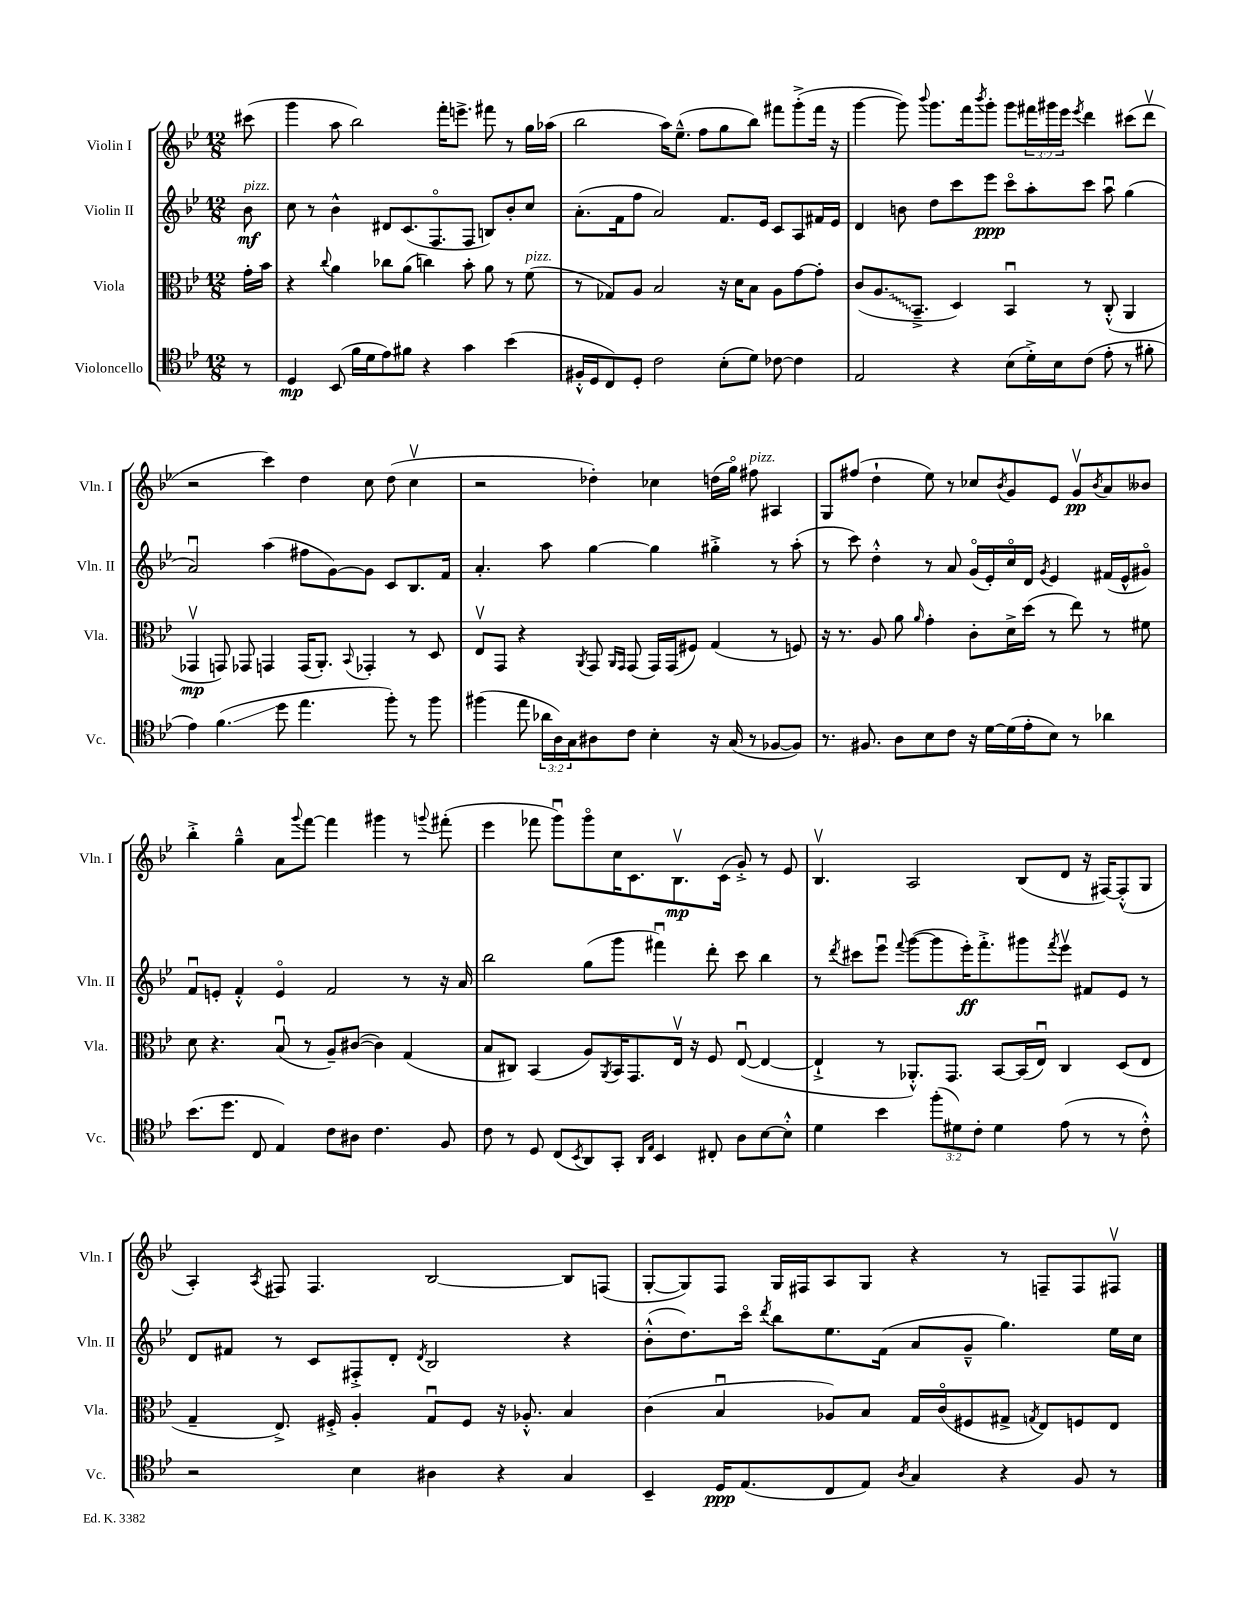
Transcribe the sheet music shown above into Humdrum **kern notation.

**kern	**kern	**kern	**kern
*staff4	*staff3	*staff2	*staff1
*clefC4	*clefC3	*clefG2	*clefG2
*k[b-e-]	*k[b-e-]	*k[b-e-]	*k[b-e-]
*M12/8	*M12/8	*M12/8	*M12/8
8r	16g'	8b-	(8ccc#
.	16b-	.	.
=	=	=	=
4D	4r	8cc	4ggg
.	.	8r	.
.	8qqcc	.	.
(8BB-	4a	4b-^^	8aa
16f	.	.	2bb-)
16d	.	.	.
8e-)	8cc-	8d#	.
8f#	(8a	(8.c	.
4r	4cc)	.	.
.	.	8.Fo	.
.	.	.	16fff'
.	.	.	8.eee^
4g	8b-'	8F	.
.	8a	8B)	8fff#
(4b-	8r	8b-'	8r
.	(8f	8cc	16gg
.	.	.	(16aa-
=	=	=	=
16F#'^^	8r	(8.a'	2bb-
16D	.	.	.
8C)	8G-)	.	.
.	.	16f	.
8D'	8A	8ff	.
2c	2B-	2a)	.
.	.	.	16aa)
.	.	.	(8.ee-~^^
.	.	.	8ff
(8B-'	16r	8.f	8gg
.	16d	.	.
8d)	8B-	.	8bb-)
.	.	16e-	.
[8c-	8A	8c	8fff#
4c-]	[8g	8A	(8ggg'^
.	8g']	16f#	16fff#
.	.	16e-	16r
=	=	=	=
2E-	(8c	4d	[4ggg
.	8.A	.	.
.	.	8b	8ggg])
.	8.BB-~^	.	.
.	.	.	8qqbbb-
.	.	8dd	8.ggg
4r	4D)	8ccc	.
.	.	.	16fff
.	.	.	8qbbb-
.	.	8eee-	8ggg'
(8B-	4BB-u	8ccco	8ggg
16d'^)	.	8aa'	24fff#
.	.	.	24ggg#
16B-	.	.	.
.	.	.	24eee-
.	.	.	8qeee-
(8c	8r	8ccc	4ddd
8e-'	(8C'^^	8aau	.
8r	4AA	(4gg	(8ccc#
8f#'	.	.	8dddv
=	=	=	=
4e-)	4GG-v	2au)	2r
(4.f	8GG)	.	.
.	8GG-	.	.
.	4GG	(4aa	4ccc)
8dd	.	.	.
4.ee-	(16GG	8ff#	4dd
.	8.AA')	.	.
.	.	[8g)	.
.	8qqBB-	.	.
.	4GG-'	8g]	8cc
8ff')	.	8c	(8dd
8r	8r	8.B-	4ccv
8ff	8D	.	.
.	.	16f	.
=	=	=	=
(4ff#	8E-v	4.a'	2r
.	8GG	.	.
8ee-	4r	.	.
24a-	.	8aa	.
24A)	.	.	.
24G	.	.	.
.	8qAA	.	.
8A#	8GG	[4gg	4dd-')
.	16qqAA	.	.
.	16qqGG	.	.
8c	(8GG	.	.
4B-'	16GG)	4gg]	4cc-
.	(16GG	.	.
.	8F#)	.	.
16r	(4G	4gg#'^	(16dd
(16G	.	.	16ggo)
8r	.	.	8ff#
[8F-	8r	8r	4A#
8F-])	8F)	(8aa'	.
=	=	=	=
8.r	16r	8r	8G
.	8.r	.	.
.	.	8ccc)	(8ff#
8.F#	.	.	.
.	8A	4dd'^^	4dd`
8A	8a	.	.
.	16qqa	.	.
8B-	4g'	8r	8ee-)
8c	.	8a	8r
16r	8c'	(16go	8cc-
[16d	.	16e-')	.
.	.	.	8qb-
(16d]	16d^	16cco	8g
16e-'	(16dd	16d	.
.	.	8qg	.
8B-)	8r	4e-	8e-
8r	8ee-)	.	8gv
.	.	.	8qb-
4a-	8r	(16f#	8a
.	.	16e-^^	.
.	8f#	8g#o)	8b--
=	=	=	=
(8.b-	8d	8fu	4bb-'^
.	4.r	8e'	.
8.dd	.	.	.
.	.	4f'^^	4gg~^^
8C	.	.	.
4E-)	(8B-u	4eo	8a
.	.	.	8qqggg
.	8r	.	[8fff
8c	8A~)	2f	4fff]
8A#	([8c#	.	.
4.c	4c#])	.	4ggg#
.	(4G	8r	8r
.	.	.	8qqggg
8F	.	16r	(8fff#'
.	.	16a	.
=	=	=	=
8c	8B-	2bb-	4eee-
8r	8C#)	.	.
8D	(4BB-	.	8fff-
(8C	.	.	8gggu)
8qBB-	.	.	.
8AA)	8A)	(8gg	8gggo
.	8qAA	.	.
8GG'	16BB-	8ggg	16cc
.	8.GG	.	8.c
16qqAA	.	.	.
16qqE-	.	.	.
4BB-	.	4fff#u)	.
.	16E-v	.	8.B-v
.	16r	.	.
8C#'	8F	8ddd'	.
.	.	.	(16c
8A	([8E-u	8ccc	8g'^)
[8B-	4E-_	4bb-	8r
8B-'^^]	.	.	8e-
=	=	=	=
4d	4E-`^]	8r	4.B-v
.	.	8qddd	.
.	.	8ccc#	.
4b-	8r	8eee-u	.
.	.	8qqfff	.
.	8.AA-'^^)	([8ggg	2A
(12ff'	.	8ggg]	.
.	8.GG	.	.
12d#)	.	.	.
.	.	16eee-')	.
12c'	.	.	.
.	.	8.fff'^	.
4d#	[8BB-	.	.
.	(16BB-]	8ggg#	(8B-
.	16E-u)	.	.
.	.	8qfff	.
(8e-	4C	8eee-v	8d
8r	.	8f#	16r
.	.	.	[16F#)
8r	(8D	8e-	(8F#'^^]
8c'^^)	8E-	8r	8G
=	=	=	=
2r	4G~	8d	4A')
.	.	8f#	.
.	.	.	8qA
.	8.E-^)	8r	8F#
.	.	8c	4.F#
.	16F#'^	.	.
4B-	4A'	8F#'^	.
.	.	8d'	.
.	.	8qd	.
4A#	8Gu	2B-	[2B-
.	8F#	.	.
4r	16r	.	.
.	8.A-'^^	.	.
4G	4B-	4r	8B-]
.	.	.	(8F
=	=	=	=
4BB-~	(4c	(8b-'^^	[8G'
.	.	8.dd)	8G])
16D	4B-u	.	8F
(8.E-	.	16ccco	.
.	.	8qddd	.
.	.	8bb-	16G
.	.	.	16F#
8C	8A-)	8.ee-	8A
8E-)	8B-	.	8G
.	.	(16f	.
8qA	.	.	.
4G	16G	8a	4r
.	(16co	.	.
.	8F#	8g~^^	.
4r	8G#^	4.gg)	8r
.	8qG	.	.
.	8E-)	.	8F~
8F	8F	.	8F
8r	8E-	16ee-	8F#v
.	.	16cc	.
==	==	==	==
*-	*-	*-	*-
